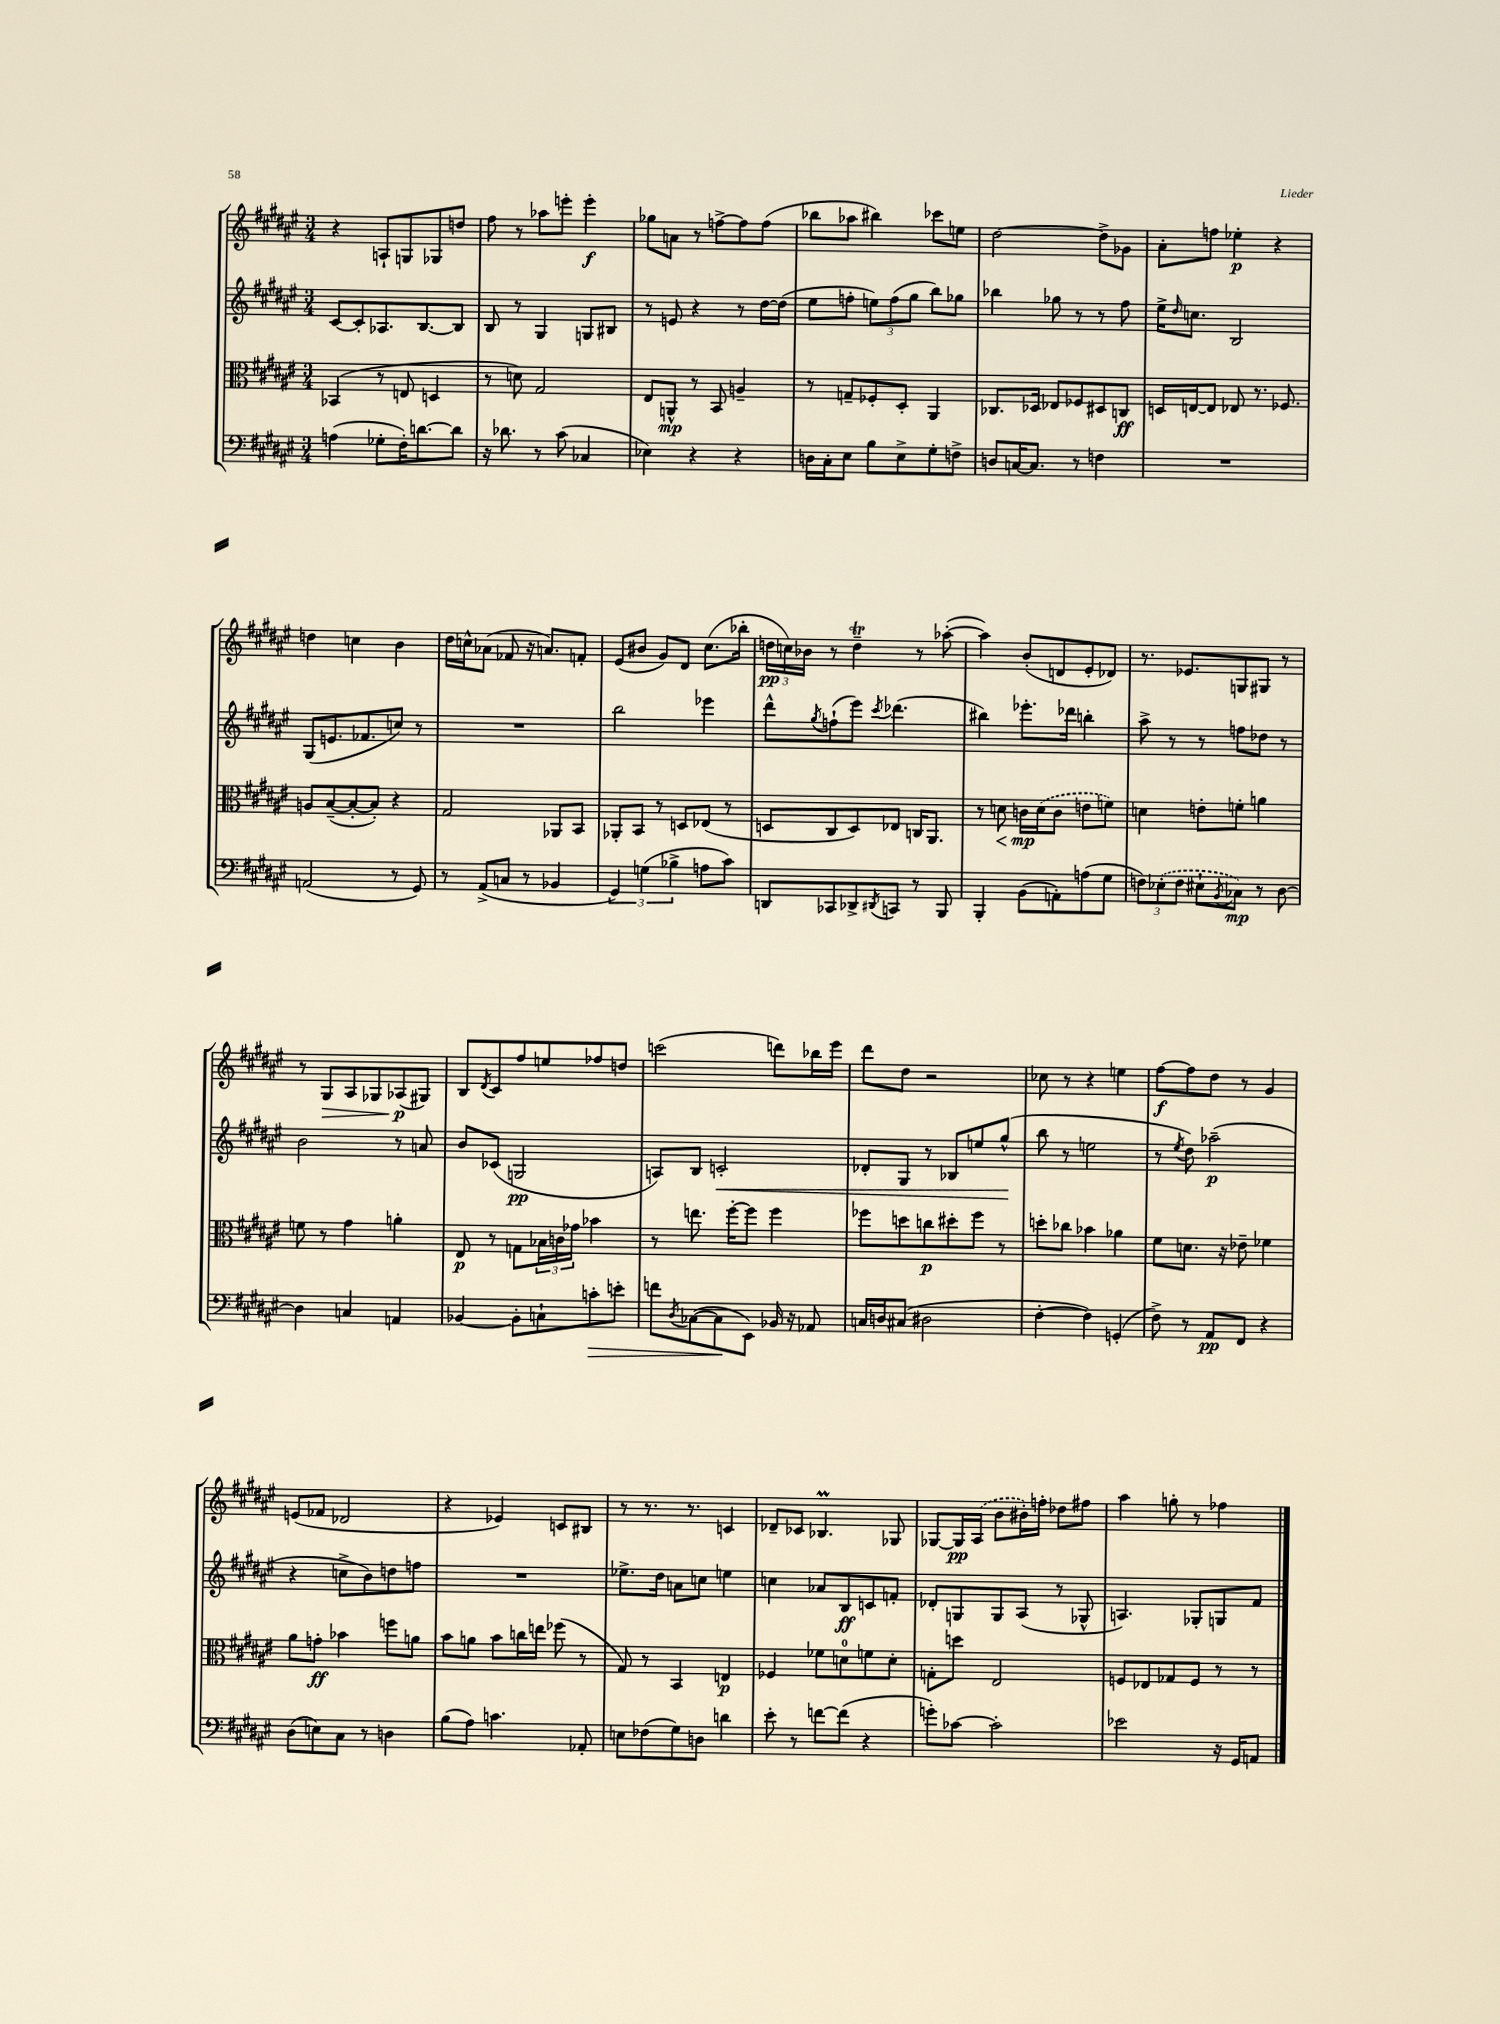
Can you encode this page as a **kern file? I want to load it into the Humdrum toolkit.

**kern	**dynam	**kern	**dynam	**kern	**dynam	**kern	**dynam
*part4	*part4	*part3	*part3	*part2	*part2	*part1	*part1
*staff4	*staff4	*staff3	*staff3	*staff2	*staff2	*staff1	*staff1
*clefF4	*	*clefC3	*	*clefG2	*	*clefG2	*
*k[f#c#g#d#a#e#]	*	*k[f#c#g#d#a#e#]	*	*k[f#c#g#d#a#e#]	*	*k[f#c#g#d#a#e#]	*
*M3/4	*	*M3/4	*	*M3/4	*	*M3/4	*
=62	=62	=62	=62	=62	=62	=62	=62
(4An\	.	(4BB-X/	.	[8c#/L	.	4r	.
.	.	.	.	8c#'/]	.	.	.
8G-X'\L	.	8r	.	8.A-X/	.	8An`/L	.
16F#'\K)	.	8En/	.	.	.	8Gn/	.
[8.dn\	.	.	.	[8.B/	.	.	.
.	.	4Dn/	.	.	.	8G-X/	.
8d\J]	.	.	.	8B/J]	.	8ddn/J	.
=63	=63	=63	=63	=63	=63	=63	=63
16r	.	8r	.	8B/	.	8ff#\	.
8.d-X\	.	.	.	.	.	.	.
.	.	8dn\)	.	8r	.	8r	.
8r	.	2G#/	.	4G#/	.	8aa-X\L	.
(8c#\	.	.	.	.	.	8eeen'\J	.
4C-X/	.	.	.	8Gn/L	.	4eee'\	f
.	.	.	.	8B#X/J	.	.	.
=64	=64	=64	=64	=64	=64	=64	=64
4E-X\)	.	8E#/L	.	8r	.	8gg-X\L	.
.	.	8AAn^^/J	mp	8en/	.	8an\J	.
4r	.	8r	.	4r	.	8r	.
.	.	8BB/	.	.	.	[8ffn^\L	.
4r	.	4An~/	.	8r	.	8ff\]	.
.	.	.	.	[16dd#\LL	.	(8ff\J	.
.	.	.	.	(16dd#\JJ]	.	.	.
=65	=65	=65	=65	=65	=65	=65	=65
16Dn\LL	.	8r	.	8ee#\L	.	8bb-X\L	.
16C#'\J	.	.	.	.	.	.	.
8E#\J	.	8Gn~/L	.	8ffn'\J	.	8aa-X\J	.
8B\L	.	8F-X'/	.	12een\L)	.	4bb#X\)	.
.	.	.	.	(12ff\	.	.	.
8E#^\	.	8D#'/J	.	.	.	.	.
.	.	.	.	12gg#\J	.	.	.
8G#'\	.	4AA#/	.	8bb\L)	.	8ccc-X\L	.
8Fn^\J	.	.	.	8gg-X\J	.	8een\J	.
=66	=66	=66	=66	=66	=66	=66	=66
8Dn/L	.	8.C-X/L	.	4bb-X\	.	[2dd#\	.
[16Cn/K	.	.	.	.	.	.	.
8.C/J]	.	16D-X/Jk	.	.	.	.	.
.	.	8E-X/L	.	8gg-X\	.	.	.
8r	.	8F-X/	.	8r	.	.	.
4Fn\	.	8D#X/	.	8r	.	8dd#^\L]	.
.	.	8Cn/J	ff	8ff#\	.	8g-X\J	.
=67	=67	=67	=67	=67	=67	=67	=67
2.r	.	16Dn/LL	.	16ee#^\KL	.	8a#'\L	.
.	.	.	.	16qqdd#/	.	.	.
.	.	[16En/J	.	8.ccn\J	.	.	.
.	.	8E/J]	.	.	.	8ffn\J	.
.	.	8E-X/	.	2B/	.	4ee-X'\	p
.	.	8.r	.	.	.	.	.
.	.	.	.	.	.	4r	.
.	.	8.F-X/	.	.	.	.	.
!!LO:LB:g=z
=68	=68	=68	=68	=68	=68	=68	=68
(2AAn/	.	8An/L	.	(8G#/L	.	4ddn\	.
.	.	([8B~/	.	8.en/	.	.	.
.	.	8B'/_	.	.	.	4ccn\	.
.	.	.	.	8.f-X/	.	.	.
.	.	8B'/J])	.	.	.	.	.
8r	.	4r	.	8ccn/J)	.	4b\	.
8GG#/)	.	.	.	8r	.	.	.
=69	=69	=69	=69	=69	=69	=69	=69
8r	.	2G#/	.	2.r	.	16dd#\LL	.
.	.	.	.	.	.	16ccn^^\J	.
(8AA#^/L	.	.	.	.	.	(8a-X\J	.
8Cn/J	.	.	.	.	.	8f-X/	.
8r	.	.	.	.	.	16r	.
.	.	.	.	.	.	8.an/L)	.
4BB-X/	.	8AA-X/L	.	.	.	.	.
.	.	8BB/J	.	.	.	8fn'/J	.
=70	=70	=70	=70	=70	=70	=70	=70
6GG#/)	.	8AA-X'/L	.	2bb\	.	(8e#/L	.
.	.	8BB/J	.	.	.	8b#X/J	.
(6Gn\	.	.	.	.	.	.	.
.	.	8r	.	.	.	8g#/L)	.
6B-X^\	.	.	.	.	.	.	.
.	.	8Dn/L	.	.	.	8d#/J	.
8An\L	.	(8E-X/J	.	4eee-X\	.	(8.cc#\L	.
8c#\J)	.	8r	.	.	.	.	.
.	.	.	.	.	.	16bb-X'\Jk	.
=71	=71	=71	=71	=71	=71	=71	=71
8DDn/L	.	8Dn/L	.	8ddd#^^\L	.	24ddn\LL	pp
.	.	.	.	.	.	24ccn\)	.
.	.	.	.	.	.	24b-X\JJ	.
.	.	.	.	8qgg#/	.	.	.
8CC-X/	.	8C#/	.	(8ffn`\	.	8r	.
8DD-X^/	.	8D/)	.	8eee#\J)	.	4ddT~\	.
8qDD#X/	.	.	.	8qccc#/	.	.	.
8CCn/J	.	8E-X/J	.	(4.ddd-X\	.	.	.
8r	.	16Cn/KL	.	.	.	8r	.
.	.	8.AA#/J	.	.	.	.	.
8BBB/	.	.	.	.	.	([8aa-X'\	.
=72	=72	=72	=72	=72	=72	=72	=72
4BBB'/	.	8r	.	4bb#X\)	.	4aa-\])	.
!	!	!	!LO:HP:b	!	!	!	!
.	.	8dn\	<	.	.	.	.
(8BB\L	.	16cn\LL	mp	8.eee-X'\L	.	(8b'/L	.
.	.	(16d\J	[	.	.	.	.
8AAn'\)	.	8c\J	.	.	.	8dn/	.
.	.	.	.	16ddd-X\Jk	.	.	.
(8An\	.	8en\L	.	4bbn'\	.	8e#'/	.
8G#\J	.	8fn\J)	.	.	.	8d-X/J)	.
=73	=73	=73	=73	=73	=73	=73	=73
12Fn\L)	.	4dn\	.	8aa#^\	.	8.r	.
(12E-X'\	.	.	.	.	.	.	.
.	.	.	.	8r	.	.	.
12F\J	.	.	.	.	.	.	.
.	.	.	.	.	.	8.e-X/L	.
8E#X`\L	.	8en'\L	.	8r	.	.	.
8qBB/	.	.	.	.	.	.	.
8C-X\J)	mp	8fn'\J	.	8ffn\L	.	8Gn/	.
8r	.	4an\	.	8dd-X\J	.	8G#X/J	.
[8D#\	.	.	.	8r	.	8r	.
!!LO:LB:g=z
=74	=74	=74	=74	=74	=74	=74	=74
4D#\]	.	8fn\	.	2b\	.	8r	.
!	!	!	!	!	!	!	!LO:HP:b
.	.	8r	.	.	.	8G#/L	>
4Cn/	.	4g#\	.	.	.	8A#/	.
.	.	.	.	.	.	8G-X/	.
4AAn/	.	4an'\	.	8r	.	(8A-X/	p
.	.	.	.	8an/	.	8G#X/J)	]
=75	=75	=75	=75	=75	=75	=75	=75
[4BB-X/	.	8E#/	p	8b/L	.	8B/L	.
.	.	.	.	.	.	8qd#/	.
.	.	8r	.	(8c-X/J	.	8c#/	.
8BB-'\L]	.	8Gn\L	.	2Gn/	pp	8ff#/	.
8Cn`\	.	24B-X\L	.	.	.	8een/	.
.	.	24cn\	.	.	.	.	.
.	.	24g-X\JJ	.	.	.	.	.
!	!LO:HP:b	!	!	!	!	!	!
8cn'\	>	4b-X\	.	.	.	8ff-X/	.
8en'\J	.	.	.	.	.	8ddn/J	.
=76	=76	=76	=76	=76	=76	=76	=76
8fn\L	.	8r	.	8An/L)	.	(2cccn\	.
8qD#/	.	.	.	.	.	.	.
([8C-X\	.	8.een\	.	8B/J	.	.	.
!	!	!	!	!	!LO:HP:b	!	!
8C-\]	.	.	.	2cn'/	<	.	.
.	.	[16ff#'\KL	.	.	.	.	.
8EE#\J)	]	8ff#\J]	.	.	.	.	.
16BB-X/	.	4ff#\	.	.	.	8dddn\L)	.
16r	.	.	.	.	.	.	.
8AA-X/	.	.	.	.	.	16bb-X\L	.
.	.	.	.	.	.	16eee#\JJ	.
=77	=77	=77	=77	=77	=77	=77	=77
16Cn/LL	.	8ff-X\L	.	8d-X'/L	.	8ddd#\L	.
16Dn/J	.	.	.	.	.	.	.
(8C#X/J	.	8ddn\	.	8G#/J	.	8dd#\J	.
2D#X\	.	8ccn\	p	8r	.	2r	.
.	.	8dd#X'\	.	8B-X/L	.	.	.
.	.	8ff-\J	.	8een/	.	.	.
.	.	8r	.	(8gg#^^/J	.	.	.
.	.	.	.	.	[	.	.
=78	=78	=78	=78	=78	=78	=78	=78
[4F#'\	.	8ddn'\L	.	8bb\	.	8cc-X\	.
.	.	8cc-X\J	.	8r	.	8r	.
4F#\])	.	4b-X\	.	2een\	.	4r	.
(4GGn'/	.	4a-X\	.	.	.	4een\	.
=79	=79	=79	=79	=79	=79	=79	=79
8F#^\)	.	8f#\L	.	8r	.	[8ff#\L	f
.	.	.	.	8qee#/	.	.	.
8r	.	8.dn\J	.	8dd#\)	.	8ff#\]	.
8AA#/L	pp	.	.	(2aa-X~\	p	8dd#\J	.
.	.	16r	.	.	.	.	.
8FF#/J	.	8e-X~\	.	.	.	8r	.
4r	.	4f-X\	.	.	.	4g#/	.
!!LO:LB:g=z
=80	=80	=80	=80	=80	=80	=80	=80
(8D#\L	.	8a#\L	.	4r	.	(8en/L	.
8En\)	.	8gn'\J	ff	.	.	8f-X/J	.
8C#\J	.	4b-X\	.	8ccn^\L	.	2d-X/	.
8r	.	.	.	8b\)	.	.	.
4Dn\	.	8ffn\L	.	8ddn\	.	.	.
.	.	8an\J	.	8ffn\J	.	.	.
=81	=81	=81	=81	=81	=81	=81	=81
(8B\L	.	8b\L	.	2.r	.	4r	.
8A#\J)	.	8an\J	.	.	.	.	.
4.cn\	.	8b\L	.	.	.	4e-X/)	.
.	.	16ccn\L	.	.	.	.	.
.	.	16een\JJ	.	.	.	.	.
.	.	(8ff-X\	.	.	.	8cn/L	.
8AA-X'/	.	8r	.	.	.	8B#X/J	.
=82	=82	=82	=82	=82	=82	=82	=82
8En\L	.	8G#/)	.	8.ee-X^\L	.	8r	.
(8F-X\	.	8r	.	.	.	8.r	.
.	.	.	.	16dd#\Jk	.	.	.
8G#\)	.	4BB/	.	8an\L	.	.	.
.	.	.	.	.	.	8.r	.
8Dn\J	.	.	.	8ccn\J	.	.	.
4dn\	.	4En/	p	4een\	.	4cn/	.
=83	=83	=83	=83	=83	=83	=83	=83
8e#'\	.	4F-X/	.	4ccn\	.	8d-X~/L	.
8r	.	.	.	.	.	8c-X/J	.
[8fn\L	.	8f-X\L	.	8a-X/L	.	4.B-XM/	.
(8f\J]	.	8dn\	.	8B/	ff	.	.
4r	.	8fn\	.	8cn/	.	.	.
.	.	8d'\J	.	8fn'/J	.	8G-X/	.
=84	=84	=84	=84	=84	=84	=84	=84
8gn'\L)	.	8Gn'\L	.	8d-X'/L	.	[8G-X/L	.
[8c-X\J	.	8ddn\J	.	8Gn/	.	16G-/L]	pp
.	.	.	.	.	.	(16A#/JJ	.
2c-'\]	.	2E#/	.	8G/	.	8b\L	.
.	.	.	.	(8A#/J	.	16b#X'\L)	.
.	.	.	.	.	.	16ffn'\JJ	.
.	.	.	.	8r	.	8dd-X\L	.
.	.	.	.	8G-X^^/	.	8ff#X\J	.
=85	=85	=85	=85	=85	=85	=85	=85
2e-X\	.	8Fn/L	.	4.An/)	.	4aa#\	.
.	.	8E-X/	.	.	.	.	.
.	.	8G-X/	.	.	.	8ggn'\	.
.	.	8F/J	.	8G-X'/L	.	8r	.
16r	.	8r	.	8Gn/	.	4ff-X\	.
16GG#/KL	.	.	.	.	.	.	.
8AAn/J	.	8r	.	8f#/J	.	.	.
==	==	==	==	==	==	==	==
*-	*-	*-	*-	*-	*-	*-	*-
